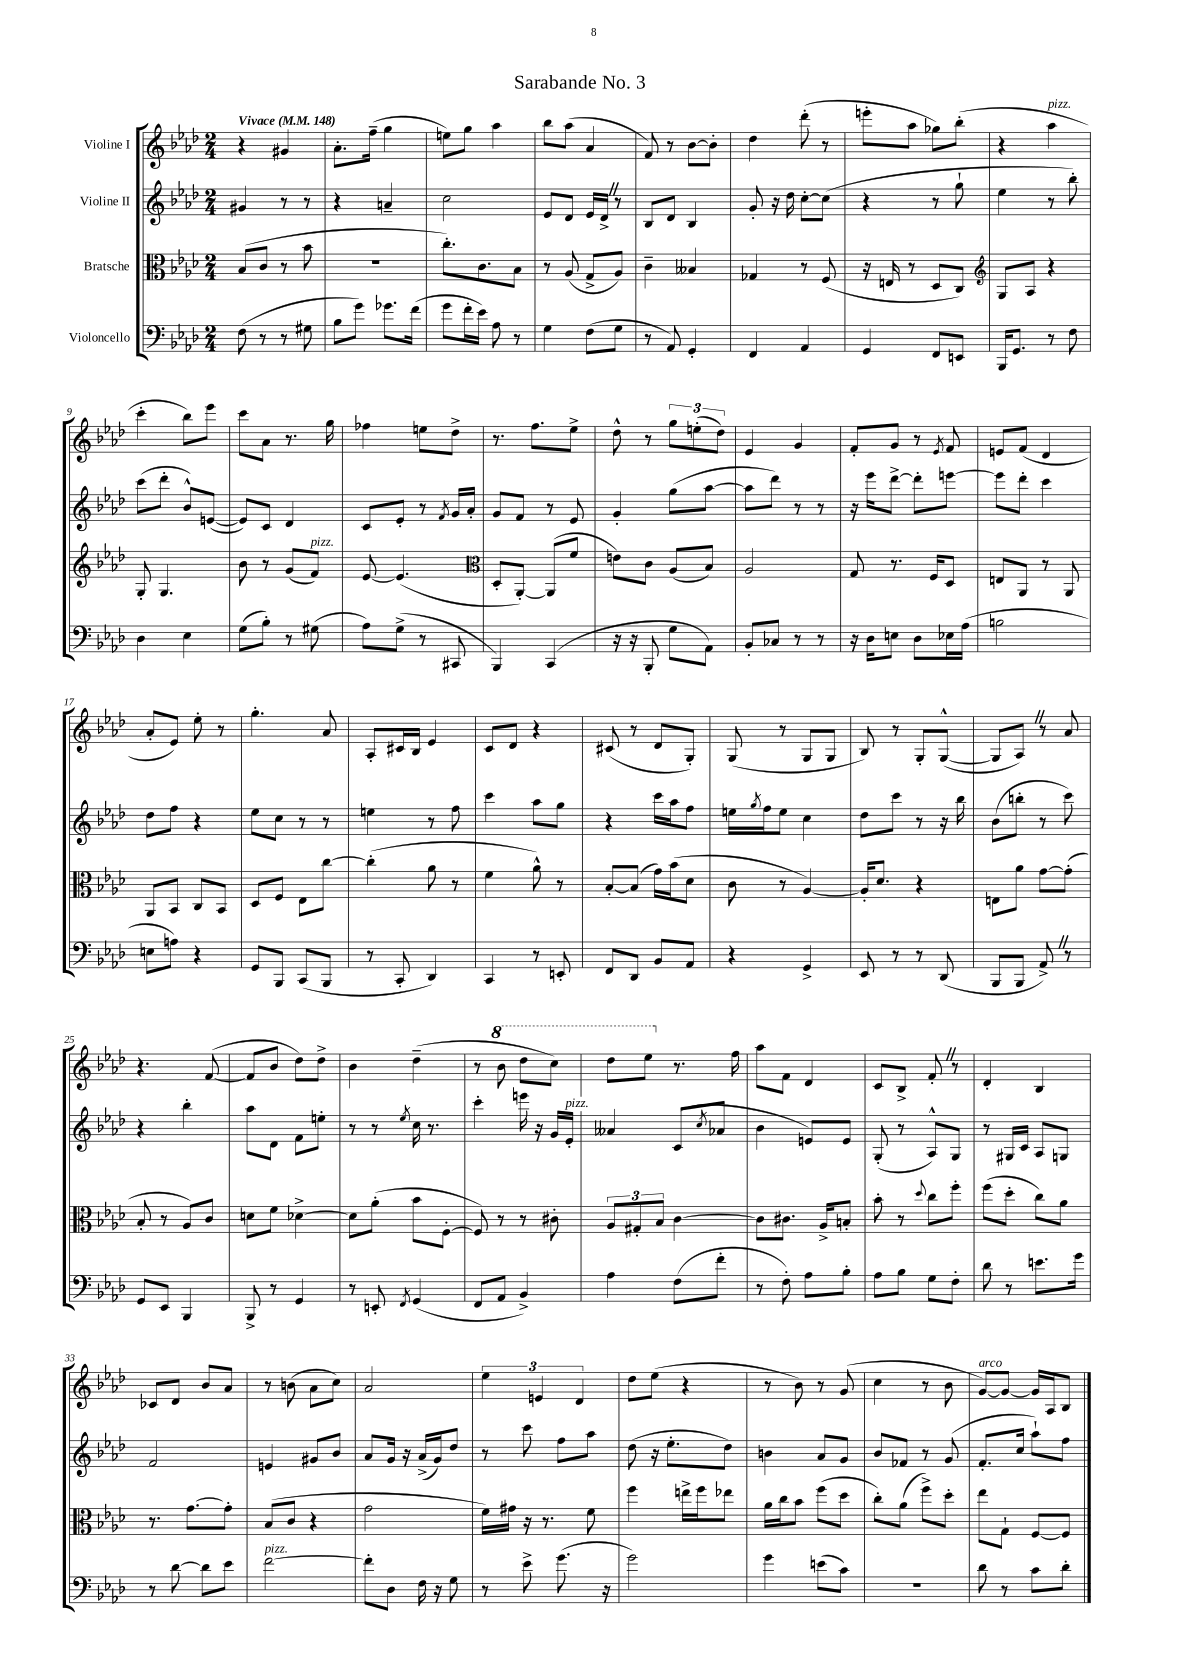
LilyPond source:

\header { title = "Sarabande No. 3" }
<<
\new StaffGroup <<
\new Staff = "s0" \with { instrumentName = "Violine I" } {
    \clef treble \key aes \major \numericTimeSignature \time 2/4 \tempo "Vivace" 4 = 148
    r4 gis'4 |
    aes'8.-. f''16--( g''4 |
    e''8) g''8 aes''4 |
    bes''8 aes''8( aes'4 |
    f'8) r8 bes'8~ bes'8-. |
    des''4 des'''8-.( r8 |
    e'''8-. aes''8 ges''8) bes''8-.( |
    r4 aes''4^\markup { \italic "pizz." } |
    c'''4-. bes''8) ees'''8 |
    c'''8 aes'8 r8. g''16 |
    fes''4 e''8 des''8-> |
    r8. f''8. ees''8-> |
    des''8-^ r8 \tuplet 3/2 { g''8 e''8-.( des''8) } |
    ees'4 g'4 |
    f'8-. g'8 r8 \acciaccatura { ees'8 } f'8 |
    e'8 f'8( des'4 |
    aes'8-. ees'8) ees''8-. r8 |
    g''4.-. aes'8 |
    aes8-. cis'16 bes16 ees'4 |
    c'8 des'8 r4 |
    cis'8( r8 des'8 g8-.) |
    g8( r8 g8 g8 |
    bes8) r8 g8-. g8~-^( |
    g8 aes8) \once \override BreathingSign.text = \markup { \musicglyph "scripts.caesura.straight" } \breathe r8 aes'8 |
    r4. f'8~( |
    f'8 bes'8 des''8) des''8-> |
    bes'4 des''4--( |
    r8 \ottava #1 bes''8 des'''8 c'''8) |
    des'''8 ees'''8 \ottava #0 r8. f''16 |
    aes''8 f'8 des'4 |
    c'8 bes8-> f'8-. \once \override BreathingSign.text = \markup { \musicglyph "scripts.caesura.straight" } \breathe r8 |
    des'4-. bes4 |
    ces'8 des'8 bes'8 aes'8 |
    r8 b'8( aes'8 c''8) |
    aes'2 |
    \tuplet 3/2 { ees''4 e'4 des'4 } |
    des''8 ees''8( r4 |
    r8 bes'8) r8 g'8( |
    c''4 r8 bes'8 |
    g'8~^\markup { \italic "arco" }) g'8~ g'16 aes16 bes8 \bar "|." |
}
\new Staff = "s1" \with { instrumentName = "Violine II" } {
    \clef treble \key aes \major \numericTimeSignature \time 2/4
    gis'4 r8 r8 |
    r4 a'4-- |
    c''2 |
    ees'8 des'8 ees'16 des'16-> \once \override BreathingSign.text = \markup { \musicglyph "scripts.caesura.straight" } \breathe r8 |
    bes8 des'8 bes4 |
    g'8-. r16 des''16 c''8~-. c''8( |
    r4 r8 g''8-! |
    ees''4 r8 bes''8-.) |
    c'''8( des'''8-. bes'8-^) e'8~( |
    e'8) c'8 des'4 |
    c'8 ees'8-. r8 \acciaccatura { f'8 } g'16 aes'16-. |
    g'8 f'8 r8 ees'8 |
    g'4-. g''8( aes''8~ |
    aes''8 des'''8) r8 r8 |
    r16 ees'''16 des'''8~-> des'''8-. e'''8~ |
    e'''8 des'''8-. c'''4 |
    des''8 f''8 r4 |
    ees''8 c''8 r8 r8 |
    e''4 r8 f''8 |
    c'''4 aes''8 g''8 |
    r4 c'''16 aes''16 f''8 |
    e''16 \acciaccatura { g''8 } f''16 e''8 c''4 |
    des''8 c'''8 r8 r16 bes''16 |
    bes'8( b''8-. r8 c'''8) |
    r4 bes''4-. |
    aes''8 des'8 f'8 e''8-. |
    r8 r8 \acciaccatura { ees''8 } c''16 r8. |
    c'''4-. e'''16 r16 g'16 ees'16-.^\markup { \italic "pizz." } |
    aeses'4 c'8( \acciaccatura { c''8 } aes'8 |
    bes'4 e'8) e'8 |
    g8-.( r8 aes8-^) g8 |
    r8 gis16 c'16 aes8 g8 |
    f'2 |
    e'4 gis'8 bes'8 |
    aes'8 g'16 r16 aes'16->( g'16) des''8 |
    r8 c'''8 f''8 aes''8 |
    des''8( r16 ees''8.-. des''8) |
    b'4 aes'8 g'8 |
    bes'8 fes'8 r8 g'8( |
    f'8.-. c''16 aes''8-!) f''8 \bar "|." |
}
\new Staff = "s2" \with { instrumentName = "Bratsche" } {
    \clef alto \key aes \major \numericTimeSignature \time 2/4
    bes8( c'8 r8 bes'8 |
    r2 |
    c''8.-.) c'8. bes8 |
    r8 aes8( g8-> aes8) |
    c'4-- beses4 |
    ges4 r8 f8( |
    r16 e16 r8 des8 c8) |
    \clef treble g8 aes8 r4 |
    g8-. g4. |
    bes'8 r8 g'8( f'8^\markup { \italic "pizz." }) |
    ees'8~ ees'4.( |
    \clef alto des8-. aes,8~-.) aes,8( f'8 |
    e'8) c'8 aes8( bes8) |
    aes2 |
    g8 r8. f16 des8 |
    e8 aes,8 r8 aes,8 |
    aes,8 bes,8 c8 bes,8 |
    des8 f8 ees8 c''8~ |
    c''4-.( aes'8 r8 |
    f'4 aes'8-^) r8 |
    bes8~-. bes8( g'16) bes'16( des'8 |
    c'8 r8 aes4~) |
    aes16-. des'8. r4 |
    e8 aes'8 g'8~ g'8-.( |
    bes8-. r8 aes8) c'8 |
    d'8 f'8 des'4~-> |
    des'8 aes'8-.( bes'8 f8~-. |
    f8) r8 r8 cis'8-. |
    \tuplet 3/2 { aes8 gis8-. bes8 } c'4~ |
    c'8 cis'8. aes16-> b8-. |
    bes'8-. r8 \appoggiatura { des''8 } c''8 f''8-. |
    f''8( des''8-. c''8) aes'8 |
    r8. g'8.~ g'8-. |
    bes8( c'8 r4 |
    g'2 |
    f'16) gis'16 r16 r8. f'8 |
    f''4 e''16-> f''16 ees''8 |
    aes'16 c''16 bes'8 f''8( des''8 |
    c''8-.) aes'8( f''8->) des''8-. |
    ees''8 g8-! f8~ f8 \bar "|." |
}
\new Staff = "s3" \with { instrumentName = "Violoncello" } {
    \clef bass \key aes \major \numericTimeSignature \time 2/4
    f8( r8 r8 gis8 |
    bes8 g'8) ges'8. f'16( |
    g'8 f'16-. ees'16) aes8 r8 |
    g4 f8( g8 |
    r8 aes,8) g,4-. |
    f,4 aes,4 |
    g,4 f,8 e,8 |
    bes,,16 g,8. r8 f8 |
    des4 ees4 |
    g8( bes8-.) r8 gis8( |
    aes8) g8->( r8 cis,8 |
    bes,,4) c,4( |
    r16 r16 bes,,8-. g8 aes,8) |
    bes,8-. ces8 r8 r8 |
    r16 des16 e8 des8 ees16 aes16( |
    b2 |
    e8 a8) r4 |
    g,8 bes,,8 c,8( bes,,8 |
    r8 c,8-. des,4) |
    c,4 r8 e,8-. |
    f,8 des,8 bes,8 aes,8 |
    r4 g,4-> |
    ees,8 r8 r8 des,8( |
    bes,,8 bes,,8 aes,8->) \once \override BreathingSign.text = \markup { \musicglyph "scripts.caesura.straight" } \breathe r8 |
    g,8 ees,8 bes,,4 |
    bes,,8-> r8 g,4 |
    r8 e,8-. \acciaccatura { f,8 } g,4( |
    f,8 aes,8 bes,4->) |
    aes4 f8( f'8-. |
    r8 f8-.) aes8 bes8-. |
    aes8 bes8 g8 f8-. |
    des'8 r8 e'8. g'16 |
    r8 des'8~ des'8 ees'8 |
    f'2~^\markup { \italic "pizz." } |
    f'8-. des8 f16 r16 g8 |
    r8 ees'8-> g'8.( r16 |
    g'2) |
    g'4 e'8( c'8) |
    R2 |
    des'8 r8 c'8 des'8-. \bar "|." |
}
>>
>>
